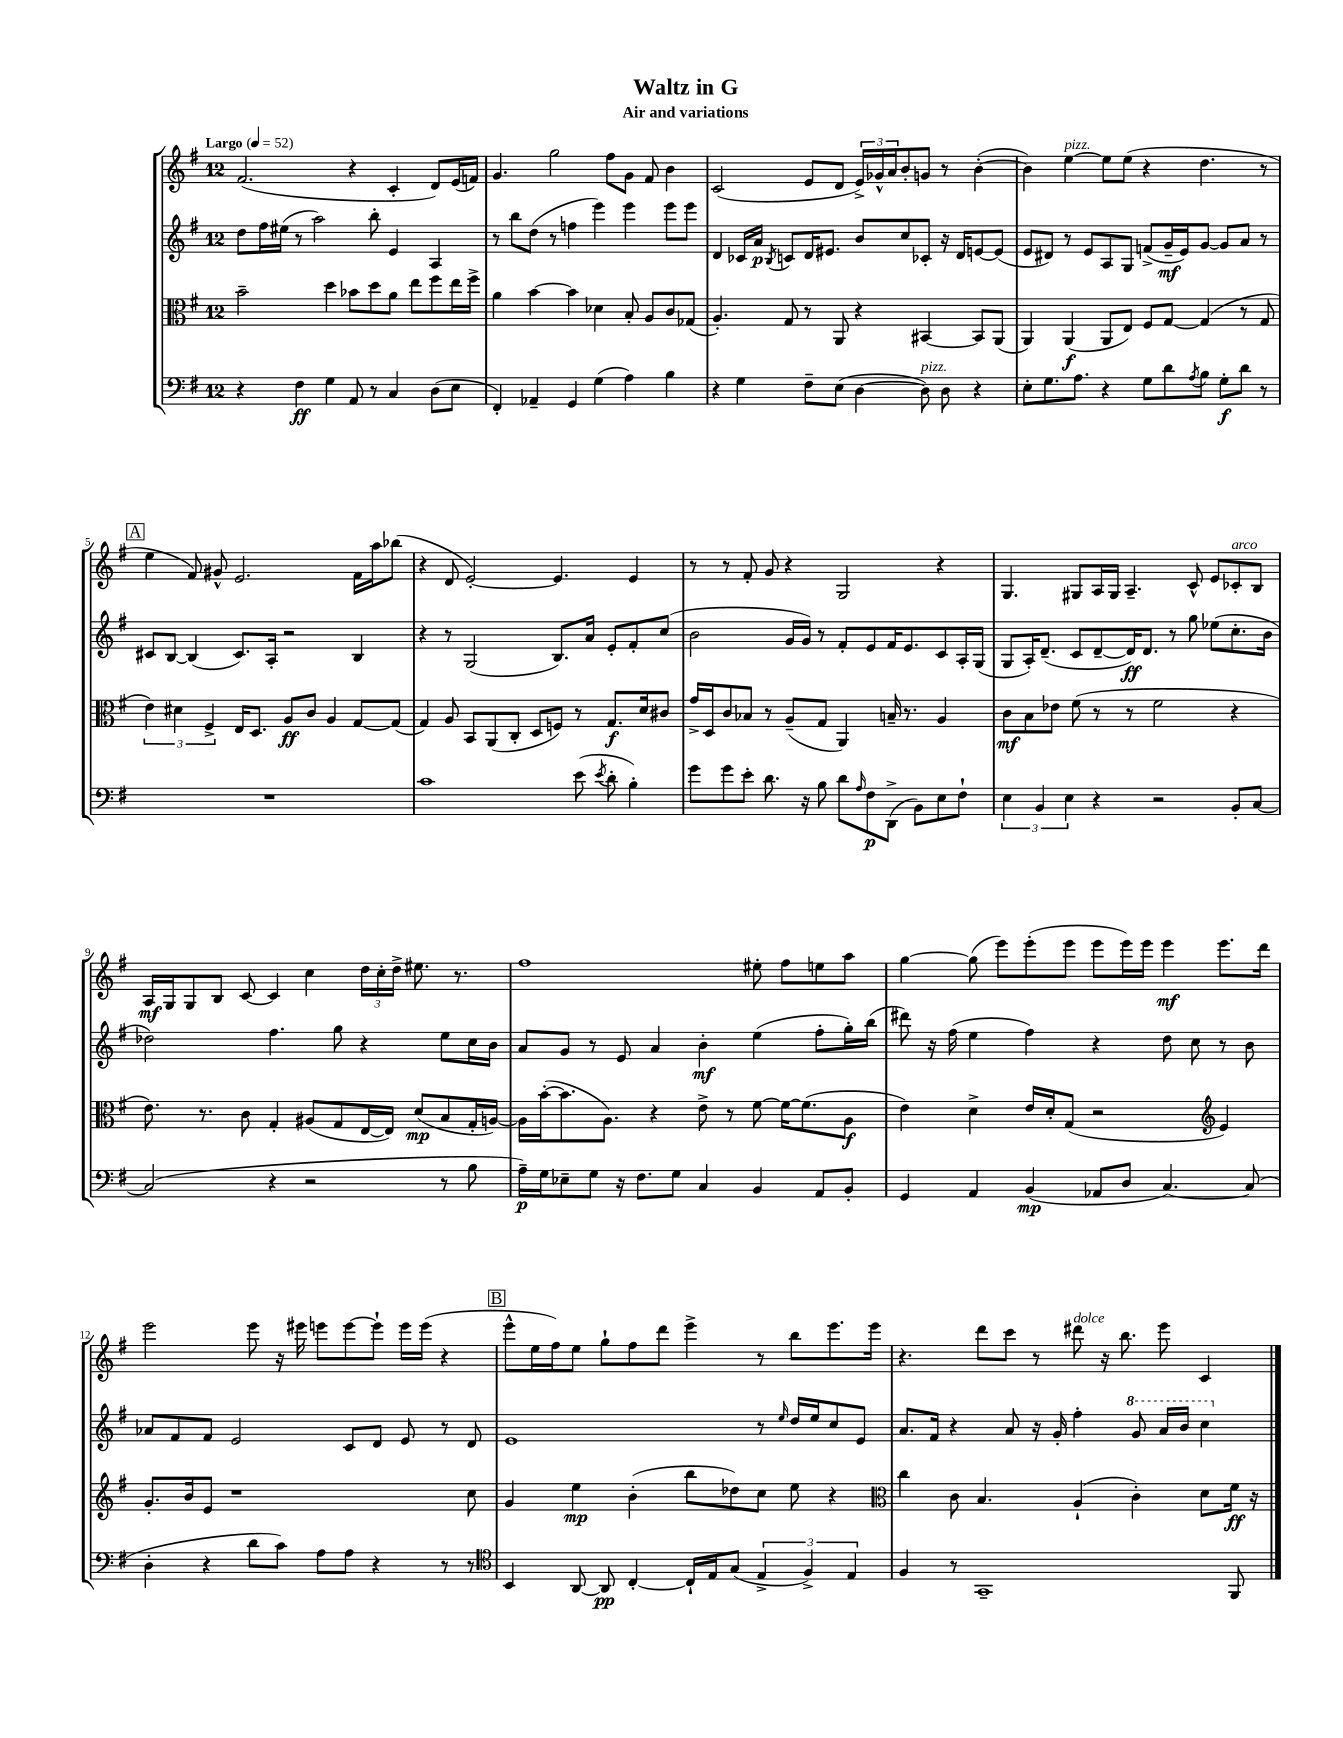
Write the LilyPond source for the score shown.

\header { title = "Waltz in G" subtitle = "Air and variations" }
<<
\new StaffGroup <<
\new Staff = "s0" {
    \clef treble \key g \major \once \override Staff.TimeSignature.style = #'single-digit \time 12/8 \tempo "Largo" 4 = 52
    fis'2.( r4 c'4-. d'8) e'16( f'16) |
    g'4. g''2 fis''8 g'8 fis'8 b'4 |
    c'2( e'8 d'8 \tuplet 3/2 { e'16->) ges'16-^ a'16 } b'8-. g'8 r8 b'4~-.( |
    b'4) e''4~^\markup { \italic "pizz." } e''8 e''8( r4 d''4. r8 |
    \mark \markup { \box "A" } e''4 fis'8) gis'8-^ e'2. fis'16 a''16 bes''8( |
    r4 d'8 e'2~-.) e'4. e'4 |
    r8 r8 fis'8-. g'8 r4 g2 r4 |
    g4. gis8 a16 gis16 a4.-- c'8-^ e'8 ces'8-.^\markup { \italic "arco" } b8 |
    a16\mf g16 g8 b8 c'8~ c'4 c''4 \tuplet 3/2 { d''16 c''16-. d''16-> } eis''8. r8. |
    fis''1 eis''8-. fis''8 e''8 a''8 |
    g''4~ g''8( e'''8) e'''8-.( e'''8 e'''8 e'''16) e'''16 e'''4\mf e'''8. d'''16 |
    e'''2 e'''8 r16 eis'''16 e'''8 e'''8~ e'''8-! e'''16 e'''16( r4 |
    \mark \markup { \box "B" } e'''8-^ e''16 fis''16) e''8 g''8-! fis''8 d'''8 e'''4-> r8 b''8 e'''8. e'''16 |
    r4. d'''8 c'''8 r8 dis'''8^\markup { \italic "dolce" } r16 b''8. e'''8 c'4 \bar "|." |
}
\new Staff = "s1" {
    \clef treble \key g \major \once \override Staff.TimeSignature.style = #'single-digit \time 12/8
    d''8 fis''16 eis''16( r8 a''2) b''8-. e'4 a4 |
    r8 b''8 d''8( r8 f''4 e'''4) e'''4 e'''8 e'''8 |
    d'4 ces'16 a'16\p \acciaccatura { b8 } c'8 d'16 eis'8. b'8 c''8 ces'8-. r16 d'16 e'8~ e'8( |
    e'8 dis'8) r8 e'8 a8 g8 f'8->( g'16--\mf e'16) g'8~ g'8 a'8 r8 |
    \mark \markup { \box "A" } cis'8 b8~ b4( cis'8.) a16-. r2 b4 |
    r4 r8 g2( b8.) a'16 e'8-. fis'8-. c''8( |
    b'2 g'16 g'16) r8 fis'8-. e'8 fis'16 e'8. c'8 a16-. g16( |
    g8 a16-.) d'8.--( c'8 d'8~-- d'16\ff) d'8. r8 g''8 ees''8( c''8.-. b'16 |
    des''2) fis''4. g''8 r4 e''8 c''16 b'16 |
    a'8 g'8 r8 e'8 a'4 b'4-.\mf e''4( fis''8-. g''16-.) b''16( |
    dis'''8) r16 fis''16( e''4 fis''4) r4 d''8 c''8 r8 b'8 |
    aes'8 fis'8 fis'8 e'2 c'8 d'8 e'8 r8 d'8 |
    \mark \markup { \box "B" } e'1 r8 \grace { e''16 } d''16 e''16 c''8 e'8 |
    a'8. fis'16 r4 a'8 r16 g'16-. fis''4-. \ottava #1 g''8 a''16 b''16 c'''4 \ottava #0 \bar "|." |
}
\new Staff = "s2" {
    \clef alto \key g \major \once \override Staff.TimeSignature.style = #'single-digit \time 12/8
    b'2-- d''4 bes'8 d''8 a'8 e''8 fis''8 e''16 fis''16-> |
    a'4 b'4~ b'4 des'4 b8-. a8 c'8 ges8( |
    a4.-.) g8 r8 a,8 r4 bis,4~ bis,8 a,8( |
    a,4) a,4\f( a,8 e8) fis8 g8~ g4( r8 g8 |
    \mark \markup { \box "A" } \tuplet 3/2 { e'4) dis'4 fis4-> } e16 d8. a8\ff c'8 a4 g8~ g8( |
    g4) a8 b,8 a,8( c8-. d8 f8) r8 g8.\f d'16 cis'8 |
    g'16-> d16 c'8 bes8 r8 a8--( g8 a,4) b16-- r8. a4 |
    c'8\mf b8 ees'8 fis'8( r8 r8 fis'2 r4 |
    e'8.) r8. c'8 g4-. ais8( g8 e16~ e16) d'8\mp( b8 g16-. a16~) |
    a16 b'16~-.( b'8. a8.) r4 e'8-> r8 fis'8~ fis'16~ fis'8.( a8\f |
    e'4) d'4-> e'16 d'16-. g8( r2 \clef treble e'4) |
    g'8.-. b'16 e'8 r1 c''8 |
    \mark \markup { \box "B" } g'4 e''4\mp b'4-.( b''8 des''8) c''8 e''8 r4 |
    \clef alto c''4 c'8 b4. a4-!( c'4-.) d'8 fis'16\ff r16 \bar "|." |
}
\new Staff = "s3" {
    \clef bass \key g \major \once \override Staff.TimeSignature.style = #'single-digit \time 12/8
    r4 fis4\ff g4 a,8 r8 c4 d8( e8 |
    fis,4-.) aes,4-- g,4 g4( a4) b4 |
    r4 g4 fis8-- e8( d4~ d8^\markup { \italic "pizz." }) d8 r4 |
    e8-. g8. a8. r4 g8 d'8 \acciaccatura { a8 } b8 g8-.\f d'8 r8 |
    \mark \markup { \box "A" } R1. |
    c'1 e'8( \acciaccatura { e'8 } d'8-. b4-.) |
    g'8 g'8 e'8-. d'8. r16 b8 d'8 \grace { a16 } fis8\p d,8->( b,8) e8 fis8-! |
    \tuplet 3/2 { e4 b,4 e4 } r4 r2 b,8-. c8~ |
    c2( r4 r2 r8 b8 |
    a16--\p) g16 ees8-- g8 r16 fis8. g8 c4 b,4 a,8 b,8-. |
    g,4 a,4 b,4\mp( aes,8 d8 c4.~) c8( |
    d4-. r4 d'8 c'8) a8 a8 r4 r8 r8 |
    \mark \markup { \box "B" } \clef tenor b,4 a,8~ a,8\pp c4~-. c16-! e16 g8( \tuplet 3/2 { e4-> fis4->) e4 } |
    fis4 r8 g,1-- fis,8 \bar "|." |
}
>>
>>
